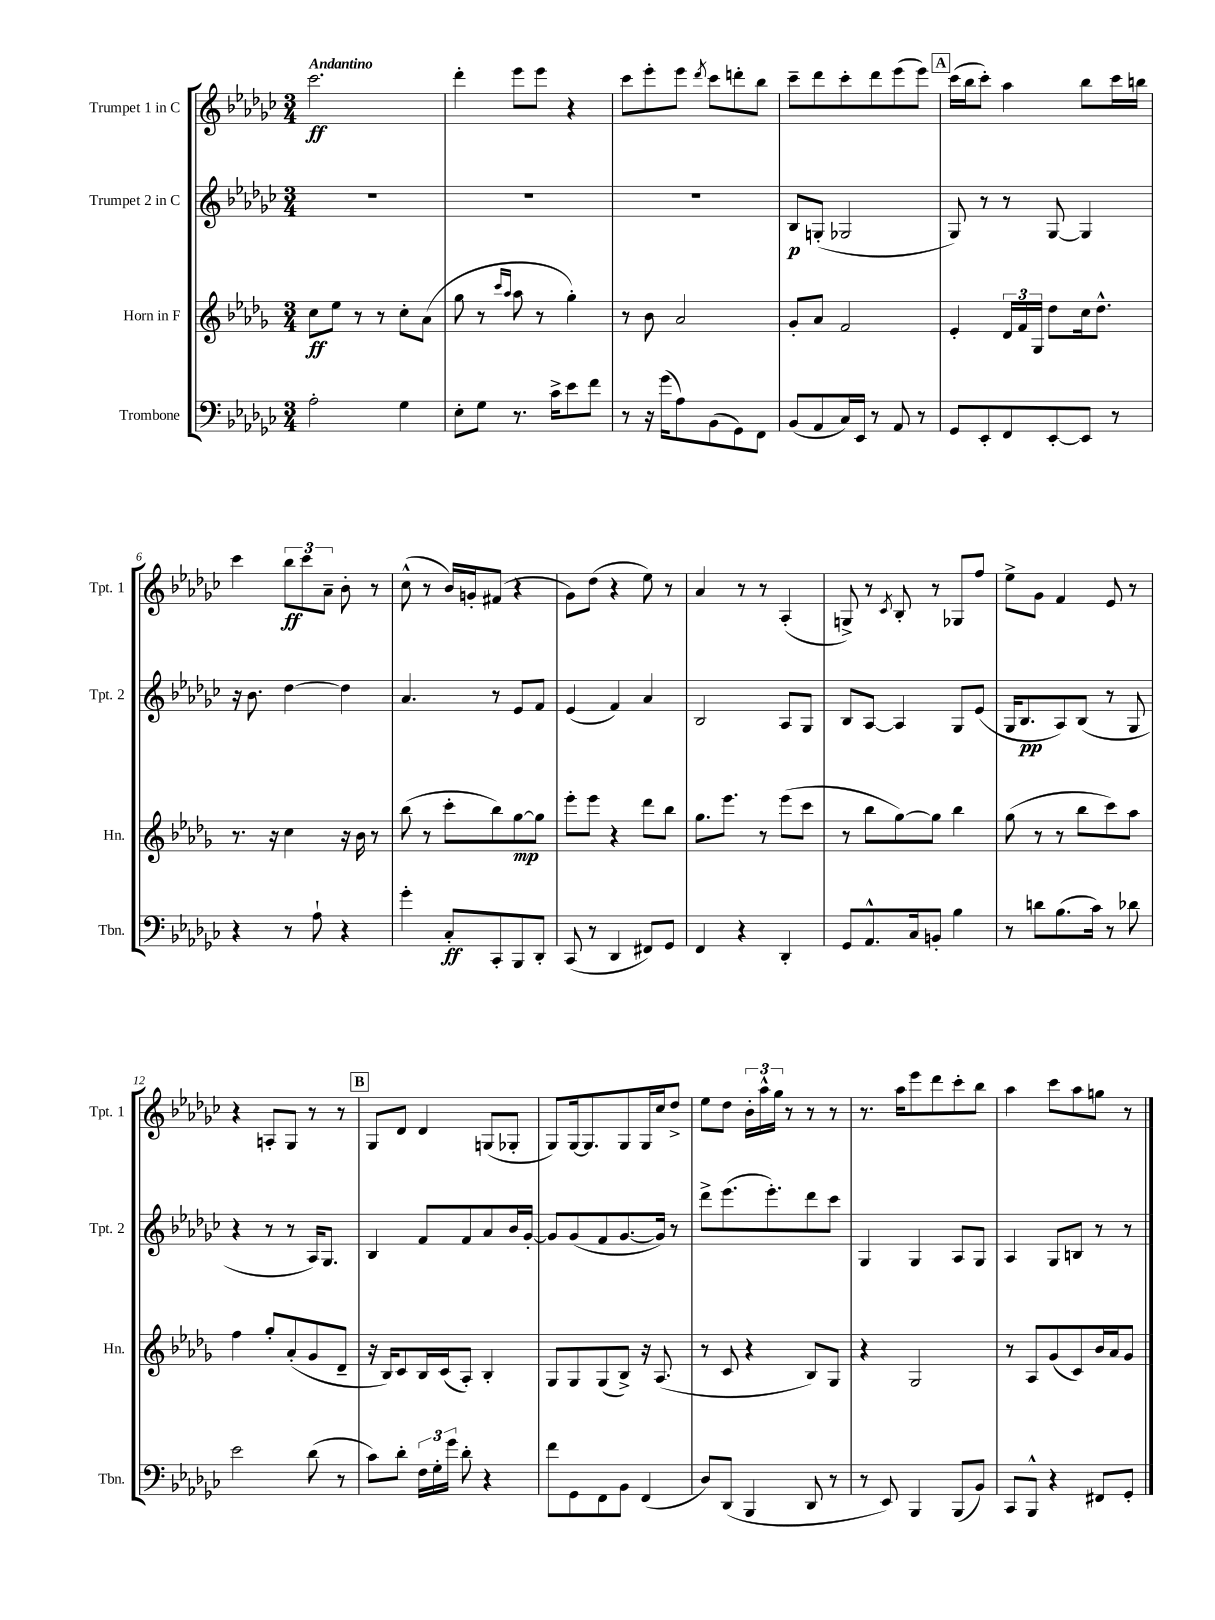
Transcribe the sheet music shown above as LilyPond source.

<<
\new StaffGroup <<
\new Staff = "s0" \with { instrumentName = "Trumpet 1 in C" shortInstrumentName = "Tpt. 1" } {
    \clef treble \key ges \major \numericTimeSignature \time 3/4 \tempo "Andantino"
    \autoBeamOff ces'''2.\ff |
    des'''4-. ees'''8[ ees'''8] r4 |
    ces'''8[ ees'''8-. ees'''8] \acciaccatura { des'''8 } ces'''8[ d'''8-. bes''8] |
    ces'''8[-- des'''8 ces'''8-. des'''8 ees'''8( ees'''8]) |
    \mark \markup { \box "A" } ces'''16[( bes''16 ces'''8]-.) aes''4 bes''8[ ces'''16 b''16] |
    ces'''4 \tuplet 3/2 { bes''8[\ff ces'''8 aes'8]-- } bes'8-. r8 |
    ces''8-^( r8 bes'16[) g'16-. fis'8]( r4 |
    ges'8[) des''8]( r4 ees''8) r8 |
    aes'4 r8 r8 aes4-.( |
    g8->) r8 \acciaccatura { ces'8 } bes8-. r8 ges8[ f''8] |
    ees''8[-> ges'8] f'4 ees'8 r8 |
    r4 a8[-. ges8] r8 r8 |
    \mark \markup { \box "B" } ges8[ des'8] des'4 g8[( ges8]-. |
    ges8[) ges16~ ges8. ges8 ges16 ces''16 des''8]-> |
    ees''8[ des''8] \tuplet 3/2 { bes'16[-. aes''16-^ ges''16] } r8 r8 r8 |
    r8. aes''16[ ees'''8 des'''8 ces'''8-. bes''8] |
    aes''4 ces'''8[ aes''8 g''8] r8 \bar "|." |
}
\new Staff = "s1" \with { instrumentName = "Trumpet 2 in C" shortInstrumentName = "Tpt. 2" } {
    \clef treble \key ges \major \numericTimeSignature \time 3/4
    \autoBeamOff R2. |
    R2. |
    R2. |
    bes8[\p g8]-.( ges2 |
    \mark \markup { \box "A" } ges8) r8 r8 ges8~ ges4 |
    r16 bes'8. des''4~ des''4 |
    aes'4. r8 ees'8[ f'8] |
    ees'4( f'4) aes'4 |
    bes2 aes8[ ges8] |
    bes8[ aes8]~ aes4 ges8[ ees'8]( |
    ges16[ bes8.\pp aes8) bes8]( r8 ges8 |
    r4 r8 r8 aes16[) ges8.] |
    \mark \markup { \box "B" } bes4 f'8[ f'8 aes'8 bes'16 ges'16]~-. |
    ges'8[ ges'8( f'8 ges'8.~ ges'16]) r8 |
    des'''8[-> ees'''8.( ees'''8.-.) des'''8 ces'''8] |
    ges4 ges4 aes8[ ges8] |
    aes4 ges8[ b8] r8 r8 \bar "|." |
}
\new Staff = "s2" \with { instrumentName = "Horn in F" shortInstrumentName = "Hn." } {
    \clef treble \key des \major \numericTimeSignature \time 3/4
    \autoBeamOff c''8[\ff ees''8] r8 r8 c''8[-. aes'8]( |
    ges''8 r8 \grace { c'''16[ aes''16] } aes''8 r8 ges''4-.) |
    r8 bes'8 aes'2 |
    ges'8[-. aes'8] f'2 |
    \mark \markup { \box "A" } ees'4-. \tuplet 3/2 { des'16[ f'16 ges16] } des''8[ c''16 des''8.]-^ |
    r8. r16 c''4 r16 bes'16 r8 |
    bes''8( r8 c'''8[-. bes''8) ges''8~\mp ges''8] |
    ees'''8[-. ees'''8] r4 des'''8[ bes''8] |
    ges''8.[ ees'''8.] r8 ees'''8[( c'''8] |
    r8 bes''8[ ges''8~) ges''8] bes''4 |
    ges''8( r8 r8 bes''8[ c'''8) aes''8] |
    f''4 ges''8[-. aes'8-.( ges'8 des'8]-- |
    \mark \markup { \box "B" } r16 bes16[) c'8 bes16 c'16( aes8]-.) bes4-. |
    ges8[ ges8 ges8( bes8]->) r16 aes8.( |
    r8 c'8 r4 bes8[) ges8] |
    r4 ges2 |
    r8 aes8[ ges'8( c'8) bes'16 aes'16 ges'8] \bar "|." |
}
\new Staff = "s3" \with { instrumentName = "Trombone" shortInstrumentName = "Tbn." } {
    \clef bass \key ges \major \numericTimeSignature \time 3/4
    \autoBeamOff aes2-. ges4 |
    ees8[-. ges8] r8. ces'16[-> ees'8 f'8] |
    r8 r16 ges'16[( aes8) bes,8( ges,8) f,8] |
    bes,8[( aes,8 ces16) ees,16] r8 aes,8 r8 |
    \mark \markup { \box "A" } ges,8[ ees,8-. f,8 ees,8~-. ees,8] r8 |
    r4 r8 aes8-! r4 |
    ges'4-. ces8[-.\ff ces,8-. bes,,8 des,8]-. |
    ces,8( r8 des,4 fis,8[) ges,8] |
    f,4 r4 des,4-. |
    ges,8[ aes,8.-^ ces16 b,8]-. bes4 |
    r8 d'8[ bes8.( ces'16]) r8 des'8 |
    ees'2 des'8( r8 |
    \mark \markup { \box "B" } ces'8[) des'8]-. \tuplet 3/2 { f16[ ges16-. ges'16] } des'8-. r4 |
    f'8[ ges,8 f,8 bes,8] f,4( |
    des8[) des,8]( bes,,4 des,8 r8 |
    r8 ees,8) bes,,4 bes,,8[( bes,8]) |
    ces,8[ bes,,8]-^ r4 fis,8[ ges,8]-. \bar "|." |
}
>>
>>
